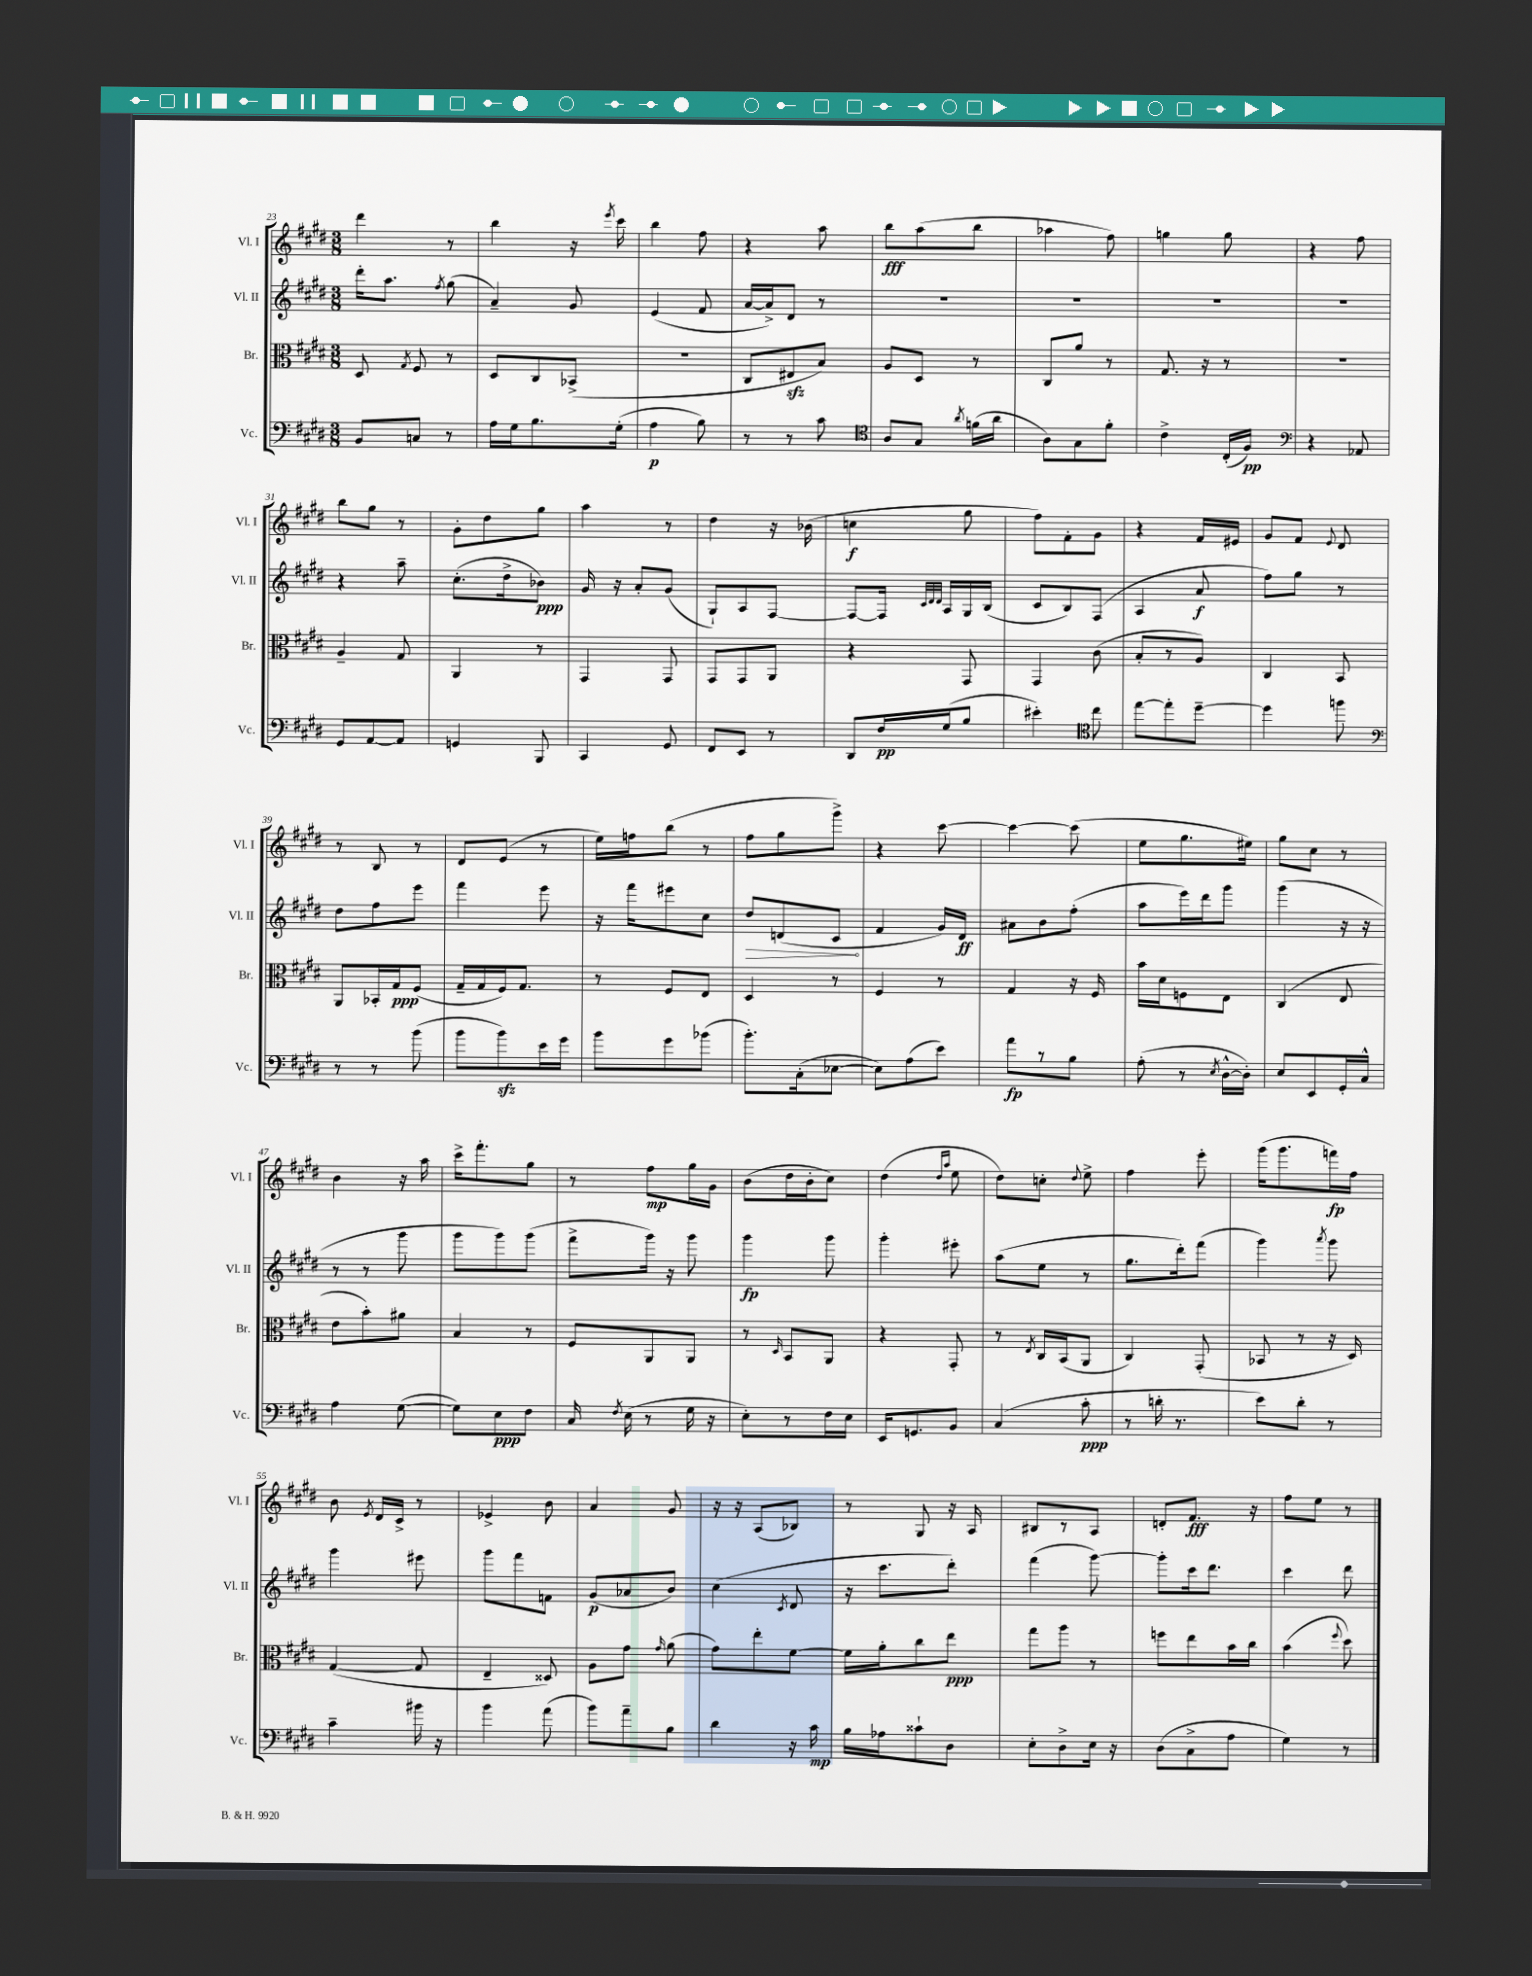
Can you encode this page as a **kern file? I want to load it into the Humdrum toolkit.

**kern	**kern	**kern	**kern
*staff4	*staff3	*staff2	*staff1
*clefF4	*clefC3	*clefG2	*clefG2
*k[f#c#g#d#]	*k[f#c#g#d#]	*k[f#c#g#d#]	*k[f#c#g#d#]
*M3/8	*M3/8	*M3/8	*M3/8
8BB/L	8D#/	16ddd#'\LK	4ddd#\
.	.	8.aa\J	.
.	8qG#/	.	.
8C/J	8F#/	.	.
.	.	8qff#/	.
8r	8r	(8gg#\	8r
=	=	=	=
16A\LL	8D#/L	4a~/)	4bb\
16G#\J	.	.	.
8.B\	8C#/	.	.
.	(8BB-^/J	8g#/	16r
.	.	.	8qeee/
(16G#'\Jk	.	.	16ccc#\
=	=	=	=
4A\	4.r	(4e/	4bb\
8B\)	.	8f#/	8ff#\
=	=	=	=
8r	8C#/L	[16a/LL	4r
.	.	16a^/]J)	.
8r	8E#/	8d#/J	.
8c#\	8B/J)	8r	8aa\
=	=	=	=
*clefC4	*	*	*
8A/L	8A/L	4.r	8bb\L
8G#/J	8D#/J	.	(8aa\
8qa/	.	.	.
(16f\LL	8r	.	8bb\J
16a\JJ	.	.	.
=	=	=	=
8A\L)	8C#/L	4.r	4aa-\
8G#\	8a/J	.	.
8f#'\J	8r	.	8ff#\)
=	=	=	=
4c#^\	8.G#/	4.r	4gg\
.	16r	.	.
(16C#'/LL	8r	.	8gg\
16F#/JJ)	.	.	.
=	=	=	=
*clefF4	*	*	*
4r	4.r	4.r	4r
8AA-/	.	.	8ff#\
=	=	=	=
8GG#/L	4A~/	4r	8bb\L
[8AA/	.	.	8gg#\J
8AA/]J	8G#/	8aa~\	8r
=	=	=	=
4GG/	4AA/	(8.cc#'\L	8g#'\L
.	.	.	8dd#\
.	.	16dd#^\k	.
8BBB/	8r	8b-\J)	8gg#\J
=	=	=	=
4CC#/	4GG#/	16g#/	4aa\
.	.	16r	.
.	.	8a'/L	.
8GG#/	8GG#/	(8g#/J	8r
=	=	=	=
8FF#/L	8GG#/L	8G#`/L)	4dd#\
8EE/J	8GG#/	8A/	.
8r	8AA/J	[8F#/J	16r
.	.	.	(16b-\
=	=	=	=
8DD#/L	4r	8F#/_L	4cc\
16F#/L	.	16F#/]Jk	.
.	.	32qqc#/LLL	.
.	.	32qqd#/	.
.	.	32qqd#/JJJ	.
(16G#/J	.	16A/LL	.
8B/J	8GG#/	16G#/	8gg#\
.	.	(16B/JJ	.
=	=	=	=
4e#'\)	4GG#/	8c#/L	8ff#\L)
.	.	8B/)	8f#'\
*clefC4	*	*	*
8cc#\	(8c#\	(8F#/J	8g#\J
=	=	=	=
[8ee\L	8B'/L	4A/	4r
8ee'\]	8r	.	.
[8dd#~\J	8A/J)	8a/	16f#/LL
.	.	.	16e#/JJ
=	=	=	=
4dd#\]	4C#/	8ff#\L)	8g#/L
.	.	8gg#\J	8f#/J
.	.	.	8qqe/
8ff\	8BB/	8r	8d#/
=	=	=	=
*clefF4	*	*	*
8r	8AA/L	8dd#\L	8r
8r	16BB-'/L	8ff#\	8B/
.	16G#/J	.	.
(8b\	(8F#/J	8eee\J	8r
=	=	=	=
8b\L	16G#~/LL	4fff#\	8d#/L
.	16G#/	.	.
8b\)	16F#/J)	.	(8e/J
.	8.G#/J	.	.
16e\L	.	8eee\	8r
16g#\JJ	.	.	.
=	=	=	=
8b\L	8r	16r	16ee\LL)
.	.	16fff#\LK	16ff\J
8g#\	8F#/L	8eee#\	(8bb\J
(8b-\J	8E/J	8cc#\J	8r
=	=	=	=
8.b'\L)	4D#/	8dd#/L	8ff#\L
.	.	(8d/	8gg#\
(16C#'\k	.	.	.
[8E-\J	8r	8c#/J	8ggg#^\J)
=	=	=	=
8E-\]L)	4F#/	4f#/	4r
(8A\	.	.	.
8e\J)	8r	16g#/LL)	[8ccc#\
.	.	16d#/JJ	.
=	=	=	=
8a\L	4G#/	8a#\L	4ccc#\_
8r	.	8b\	.
8B\J	16r	(8ff#'\J	(8ccc#\]
.	16F#/	.	.
=	=	=	=
(8A'\	16b\LL	8aa\L	8ee\L
.	16d#\J	.	.
8r	8F\	16eee\L)	8.gg#\
.	.	16ddd#\J	.
8qE/	.	.	.
[16D#^^\LL	8E\J	8ggg#\J	.
16D#'\]JJ)	.	.	16ee#\Jk)
=	=	=	=
8E/L	(4C#/	(4ggg#\	8gg#\L
8EE/	.	.	8cc#\J
16GG#'/L	8E/	16r	8r
16C#^^/JJ	.	16r	.
=	=	=	=
4A\	8e\L	8r	4b\
.	8b'\)	8r	.
([8G#\	8a#\J	8ggg#\	16r
.	.	.	16aa\
=	=	=	=
8G#\]L)	4B/	8ggg#\L	16ccc#^\LK
.	.	.	8.fff#'\
8E\	.	8ggg#\)	.
8F#\J	8r	(8ggg#\J	8gg#\J
=	=	=	=
16C#/	8F#/L	8fff#^\L	8r
8qF#/	.	.	.
(16E\	.	.	.
8r	8AA/	16ggg#\Jk)	8ff#\L
.	.	16r	.
16G#\	8AA/J	8ggg#\	16gg#\L
16r	.	.	16g#\JJ
=	=	=	=
8E'\L)	8r	4ggg#\	(8b\L
.	16qqD#/	.	.
8r	8BB/L	.	16dd#\L
.	.	.	16b'\J
16F#\L	8AA/J	8ggg#\	8cc#\J)
16E\JJ	.	.	.
=	=	=	=
16EE/LK	4r	4ggg#'\	(4dd#\
8.GG/	.	.	.
.	.	.	16qqdd#/LL
.	.	.	16qqaa/JJ
8BB/J	8GG#'/	8eee#'\	8ee\
=	=	=	=
(4C#/	8r	(8aa\L	8dd#\L)
.	8qE/	.	.
.	16C#/LL	8ee\J	8cc'\J
.	(16BB/J	.	.
.	.	.	8qqdd#/
8c#'\	8AA/J	8r	8ee^\
=	=	=	=
8r	4C#/)	8.gg#\L	4ff#\
16d'\	.	.	.
8.r	.	16ddd#'\k)	.
.	(8GG#'/	(8fff#\J	8eee'\
=	=	=	=
8e\L)	8BB-/	4ggg#\)	(16ggg#\LK
.	.	.	8.ggg#\
8d#'\J	8r	.	.
.	.	8qaaa/	.
8r	16r	8ggg#\	16fff\L)
.	16D#/)	.	16ff#\JJ
=	=	=	=
4c#~\	([4G#/	4ggg#\	8b\
.	.	.	8qe/
.	.	.	16d#/LL
.	.	.	16c#^/JJ
16b#\	8G#/]	8eee#\	8r
16r	.	.	.
=	=	=	=
4b\	4E~/	8ggg#\L	4e-^/
.	.	8fff#\	.
(8a\	8D##/)	8f\J	8b\
=	=	=	=
8b\L)	8A\L	(8g#/L	4a/
8a~\	8g#\J	8a-/	.
.	16qqg#/	.	.
8B\J	(8a\	8b/J)	8g#/
=	=	=	=
4d#\	8g#\L)	(4cc#\	16r
.	.	.	16r
.	8ee'\	.	(8A/L
.	.	8qc#/	.
16r	[8f#\J	8d#/	8B-/J)
16c#\	.	.	.
=	=	=	=
16B\LL	16f#\]LL	16r	8r
16A-\J	16a'\J	8.ccc#\L	.
8c##`\	8cc#\	.	8G#/
8D#\J	8ee\J	8ddd#'\J)	16r
.	.	.	16A/
=	=	=	=
8E'\L	8gg#\L	(4fff#\	8B#/L
8D#^\	8aa\J	.	8r
16E\Jk	8r	[8ggg#\)	8A/J
16r	.	.	.
=	=	=	=
(8D#\L	8ff\L	8ggg#'\]L	8d'/L
8C#^\	8ee\	16ccc#\k	8.f#/J
.	.	8.ddd#\J	.
8A\J	16b\L	.	.
.	16cc#\JJ	.	16r
=	=	=	=
4G#\)	(4b\	4ccc#\	8ff#\L
.	.	.	8ee\J
.	8qqff#/	.	.
8r	8dd#\)	8ddd#\	8r
==	==	==	==
*-	*-	*-	*-
